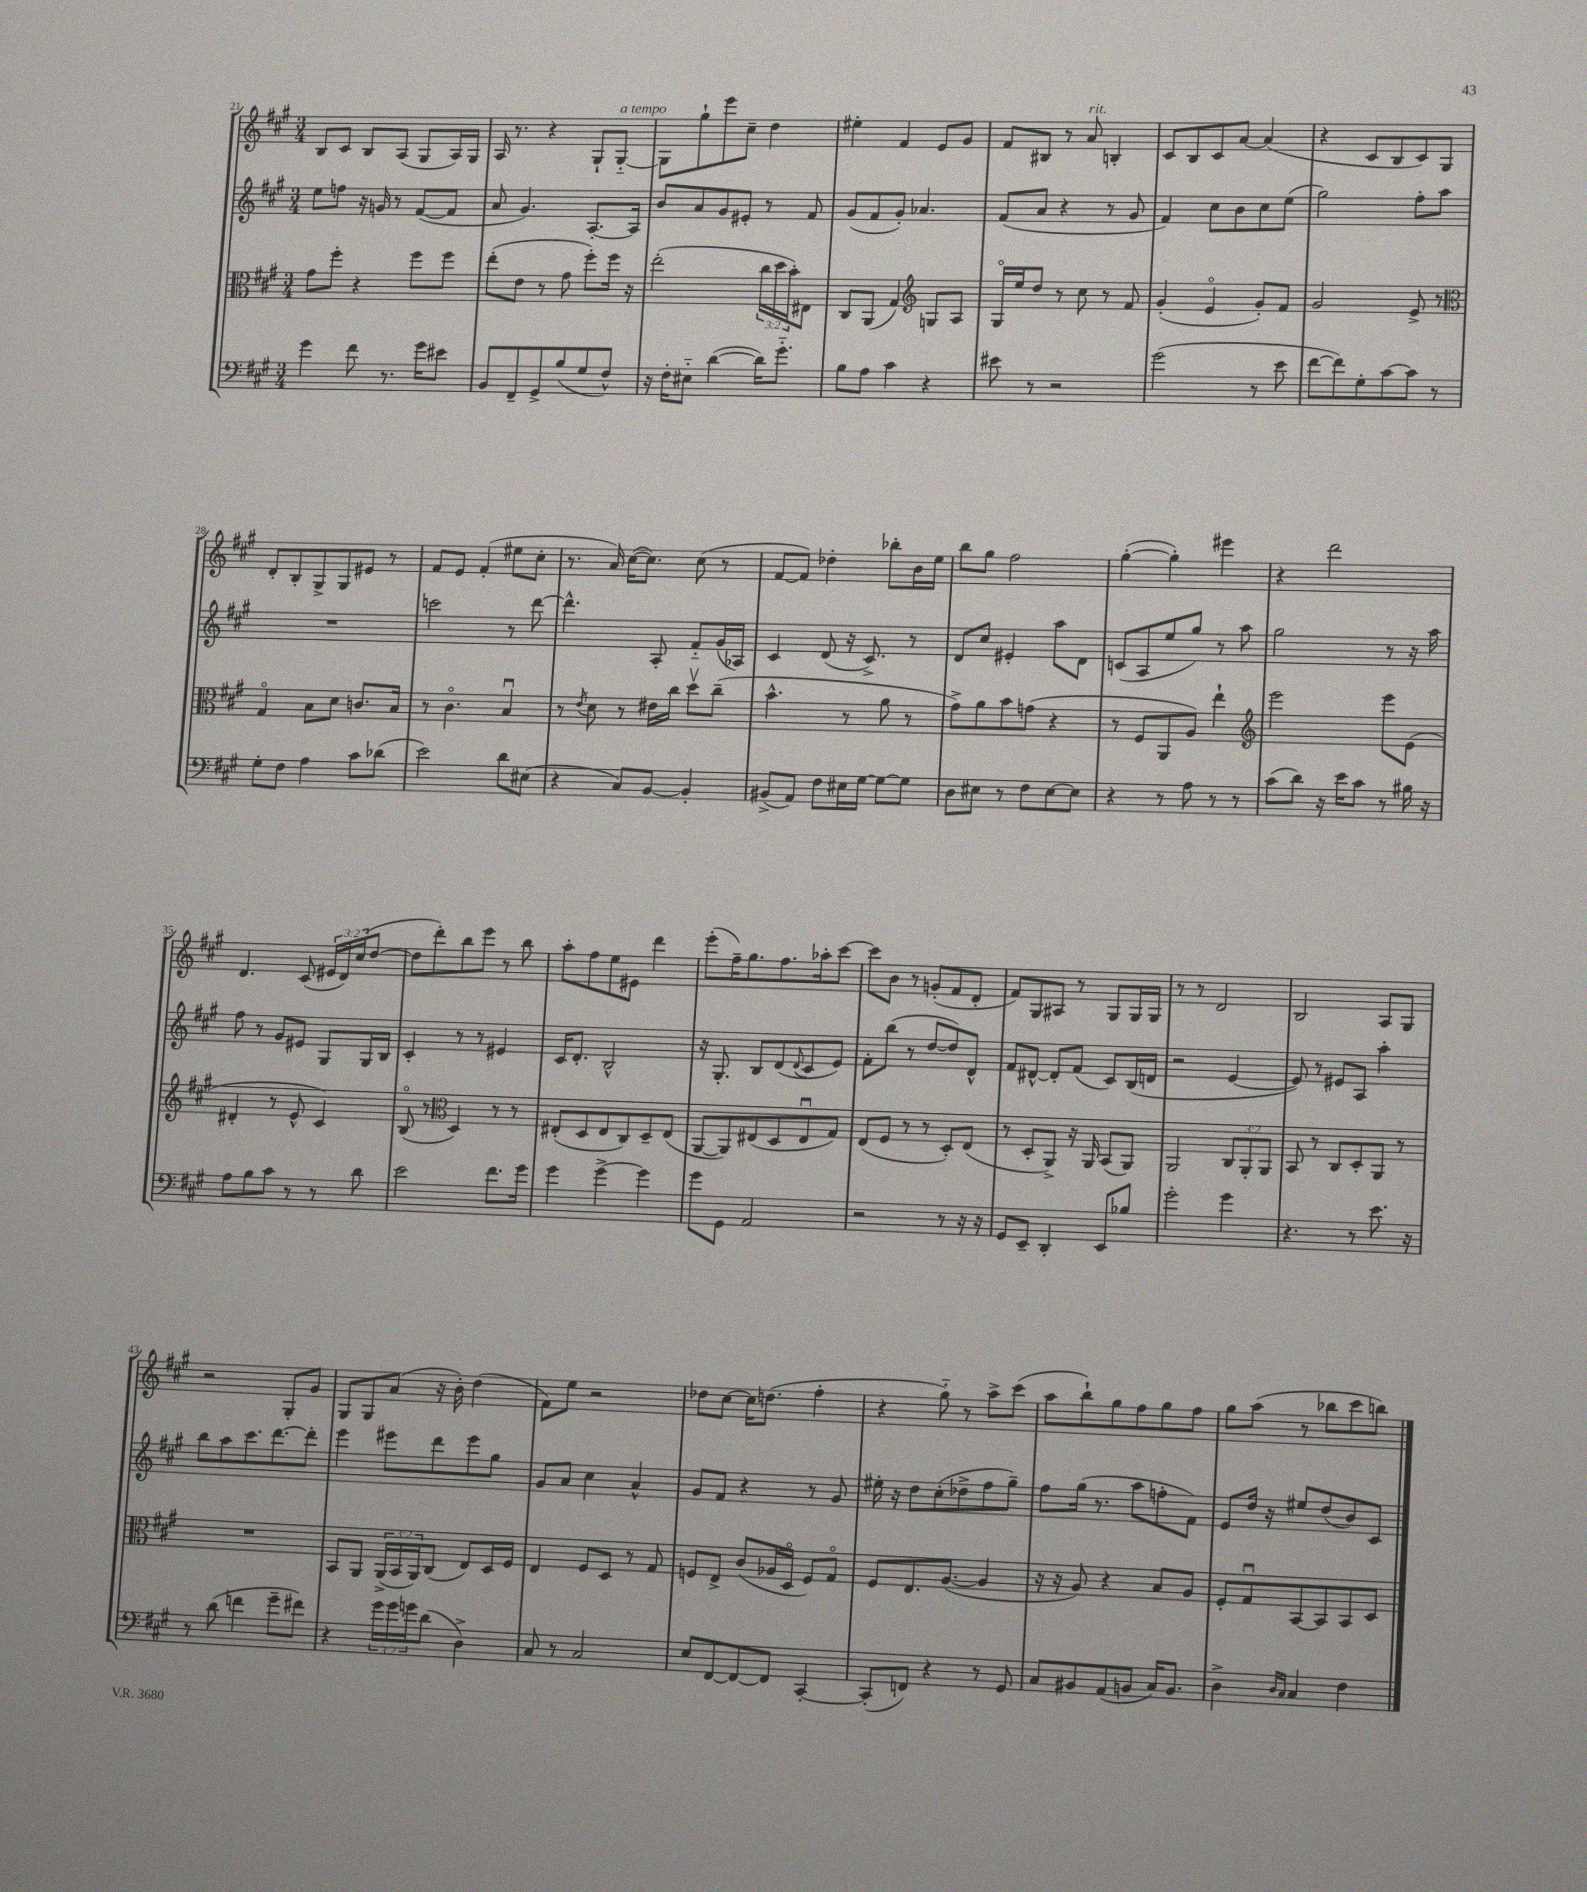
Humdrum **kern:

**kern	**kern	**kern	**kern
*staff4	*staff3	*staff2	*staff1
*clefF4	*clefC3	*clefG2	*clefG2
*k[f#c#g#]	*k[f#c#g#]	*k[f#c#g#]	*k[f#c#g#]
*M3/4	*M3/4	*M3/4	*M3/4
4g#	8g#	8ee	8B
.	8ff#'	8ff	8c#
8f#	4r	16r	8B
.	.	16g	.
8.r	.	8r	(8A
.	8ff#	([8f#	8G#
16g#	.	.	.
8e#	8ff#	8f#]	16A)
.	.	.	16G#
=	=	=	=
8BB	(8ee'	8a	16A
.	.	.	8.r
8FF#~	8e	4.g#)	.
8GG#^	8r	.	4r
(8B	8g#	.	.
8G#	8ff#')	[8.A'	8G#`
8F#^^)	16ff#	.	[8G#'~
.	16r	16A]	.
=	=	=	=
16r	(2ee'	8b	8G#]
16F#'	.	.	.
8E#'~	.	8a	8gg#`
([4d	.	8g#	8eee
.	.	8e#'	8cc#~
16d])	24cc#	8r	4dd
.	24dd	.	.
8.g#'~	.	.	.
.	24b')	.	.
.	8E#	8f#	.
=	=	=	=
8B	8C#	(8g#	4ee#'
8A	(8AA	8f#	.
4c#	4G#)	8g#')	4f#
.	.	4.a-	.
*	*clefG2	*	*
4r	8G	.	8e
.	8A	.	8g#
=	=	=	=
8e#	16G#o	(8f#	8f#
.	16ee	.	.
8r	8dd	8a	8B#
2r	8r	4r	8r
.	8cc#	.	8a
.	8r	8r	4B'
.	8f#	8g#	.
=	=	=	=
(2g#	(4g#'	4f#)	8c#
.	.	.	8B
.	4eo	8cc#	8c#
.	.	8b	[8a
8r	8g#')	8cc#	(4a]
8e	8f#	(8ee	.
=	=	=	=
[8f#	2g#	2gg#)	4r
8f#])	.	.	.
8G#'	.	.	8c#
[8c#	.	.	8B
8c#]	8e^	8ff#'	8c#)
8r	8r	8aa	8G#
=	=	=	=
*	*clefC3	*	*
8G#'	4G#o	2.r	8d'
8F#	.	.	8B'
4A	8B	.	8G#^
.	8d	.	8G#
8c#	8.c	.	8e#
(8d-	.	.	8r
.	16B	.	.
=	=	=	=
2e)	8r	2ccc	8f#
.	4.c#o	.	8e
.	.	.	(4f#'
8d	4Bu	8r	8ee#
(8E#	.	[8ddd	8cc#'
=	=	=	=
4r	8r	4.ddd^^]	8.r
.	8qe	.	.
.	8d	.	.
.	.	.	16a)
8C#)	8r	.	([16cc#
.	.	.	8.cc#])
[8BB	16e#	8A'	.
.	16cc#	.	.
4BB']	8ddv	8f#'~	(8cc#
.	(8cc#~	(16g#	8r
.	.	16A-)	.
=	=	=	=
(8BB#^	4.b^^	4c#	[8f#
8AA)	.	.	8f#])
8F#	.	(8d	4dd-'
16E#	8r	16r	.
[16G#	.	8.c#^)	.
8G#_	8a	.	8bb-'
8G#]	8r	8r	16b
.	.	.	16ee
=	=	=	=
8D	8g#^)	8d	8bb
8E#	8a	8cc#	8gg#
8r	8b	4e#'	2ff#
8F#	(8g	.	.
[8E#	4r	8aa	.
8E#]	.	8d	.
=	=	=	=
4r	8r	(8c	([4gg#'
.	8F#	8A	.
8r	8AA	8ee	4gg#'])
8A	8A)	8gg#)	.
8r	4ee`	8r	4eee#
8r	.	8aa	.
=	=	=	=
*	*clefG2	*	*
(8c#	2eee	2gg#	4r
8d)	.	.	.
16r	.	.	2ddd
16e	.	.	.
8c#	.	.	.
8r	8eee	8r	.
16B#	(8e	16r	.
16r	.	16aa	.
=	=	=	=
8A	4d#'	8ff#	4.d
8B	.	8r	.
8c#	8r	8g#	.
8r	8e^^	8e#	(8c#
8r	4c#)	8G#	24e#
.	.	.	24d)
.	.	.	(24cc#
8d	.	16G#	[8dd
.	.	16B	.
=	=	=	=
2e	(8Bo	4c#'	8dd]
.	8r	.	8ddd')
*	*clefC3	*	*
.	4D)	8r	8bb
.	.	8r	8eee
8.f#	8r	4e#	8r
.	8r	.	8bb
16g#	.	.	.
=	=	=	=
4g#	(8E#'	16c#	8aa'
.	.	8.d'	.
.	8D	.	8ff#
[4g#^	8E#	2B^^	8ee
.	8C#)	.	8e#
4g#]	8D~	.	4ddd
.	(8E#	.	.
=	=	=	=
8g#	[8AA	16r	(8eee'
.	.	8.G#'	.
8GG#	8AA])	.	16ff#~)
.	.	.	8.gg#
2AA	(8E#	8B	.
.	8D	(8d	8.ff#
.	.	8qqd	.
.	8E#u	8c#	.
.	.	.	16aa-'
.	8G#)	8e)	[8ccc#
=	=	=	=
2r	(8E	8f#'	8ccc#]
.	8F#	(8bb	8b
.	8r	8r	8r
.	8r	[8dd	(8g'
8r	8D')	8dd])	8f#
16r	(8E	8d^^	8d'
16r	.	.	.
=	=	=	=
8GG#	8r	8f#	8f#)
8EE~	8D'	[8d#^^	8G#
4DD'	8AA^)	8d#']	8A#
.	16r	(8f#	8r
.	16AA	.	.
8EE	(8BB	8c#)	8G#
8B-	8AA)	(16B	16G#
.	.	16d	16G#
=	=	=	=
2g#'	2AA	2r	8r
.	.	.	8r
.	.	.	2d
4g#	12C#	[4e	.
.	12AA'	.	.
.	12AA	.	.
=	=	=	=
4.r	8BB	8e])	2B
.	8r	8r	.
.	8C#	8e#	.
8r	8D'	8A	.
8.e	8AA	4aa'	8A
.	8r	.	8G#
16r	.	.	.
=	=	=	=
8r	2.r	8bb	2r
(8d	.	8aa	.
4f	.	8.ccc#	.
.	.	[8.ddd	.
8g#~	.	.	8G#'
8f#)	.	8ddd']	8g#
=	=	=	=
4r	8BB	4eee	8G#
.	8AA	.	8G#
24g#	(24AA^	8eee#	(8a
24g#	24BB	.	.
24g	24AA)	.	.
(8d	(8C#	8ddd	16r
.	.	.	16b')
4D^)	8E)	8eee#	(4dd
.	16D	8gg#	.
.	16F#	.	.
=	=	=	=
8C#	4E	8g#	8f#)
8r	.	8a	8ee
2C#	8F#	4cc#	2r
.	8D	.	.
.	8r	4a^^	.
.	8G#	.	.
=	=	=	=
8E	8F	8g#	8dd-
[8FF#	8E^	8f#	[8cc#
8FF#_	(8c#	4r	16cc#]
.	.	.	(8.dd
8FF#]	16A-	.	.
.	16Do	.	.
[4CC#'	8F)	8r	4ff#'
.	8G#o	8g#	.
=	=	=	=
(8CC#']	8F#	16ee#'	4r
.	.	16r	.
8FF)	8.E	8dd	.
4r	.	(8cc#'	8gg#'~)
.	([8.A	.	.
.	.	8dd-^	8r
8r	4A]	8ff#	8aa^
8GG#	.	8gg#~)	(8ccc#
=	=	=	=
8C#	16r	8ff#	8aa
.	16r	.	.
8BB#	8A)	(16gg#	8bb`)
.	.	8.r	.
(8AA	4r	.	8gg#
8BB	.	8aa	8ff#
16C#)	8B	8ff'	8gg#
8.BB	.	.	.
.	8A	8f#)	8ff#
=	=	=	=
4D^	8F#'	8e	8gg#
.	8G#u	16dd	(8aa
.	.	16r	.
16qqD	.	.	.
16qqC#	.	.	.
4C#	[8BB	8ee#	8r
.	8BB]	(8dd	8bb-
4F#	8BB	8b)	8ccc#
.	8D	8c#	8bb)
==	==	==	==
*-	*-	*-	*-
